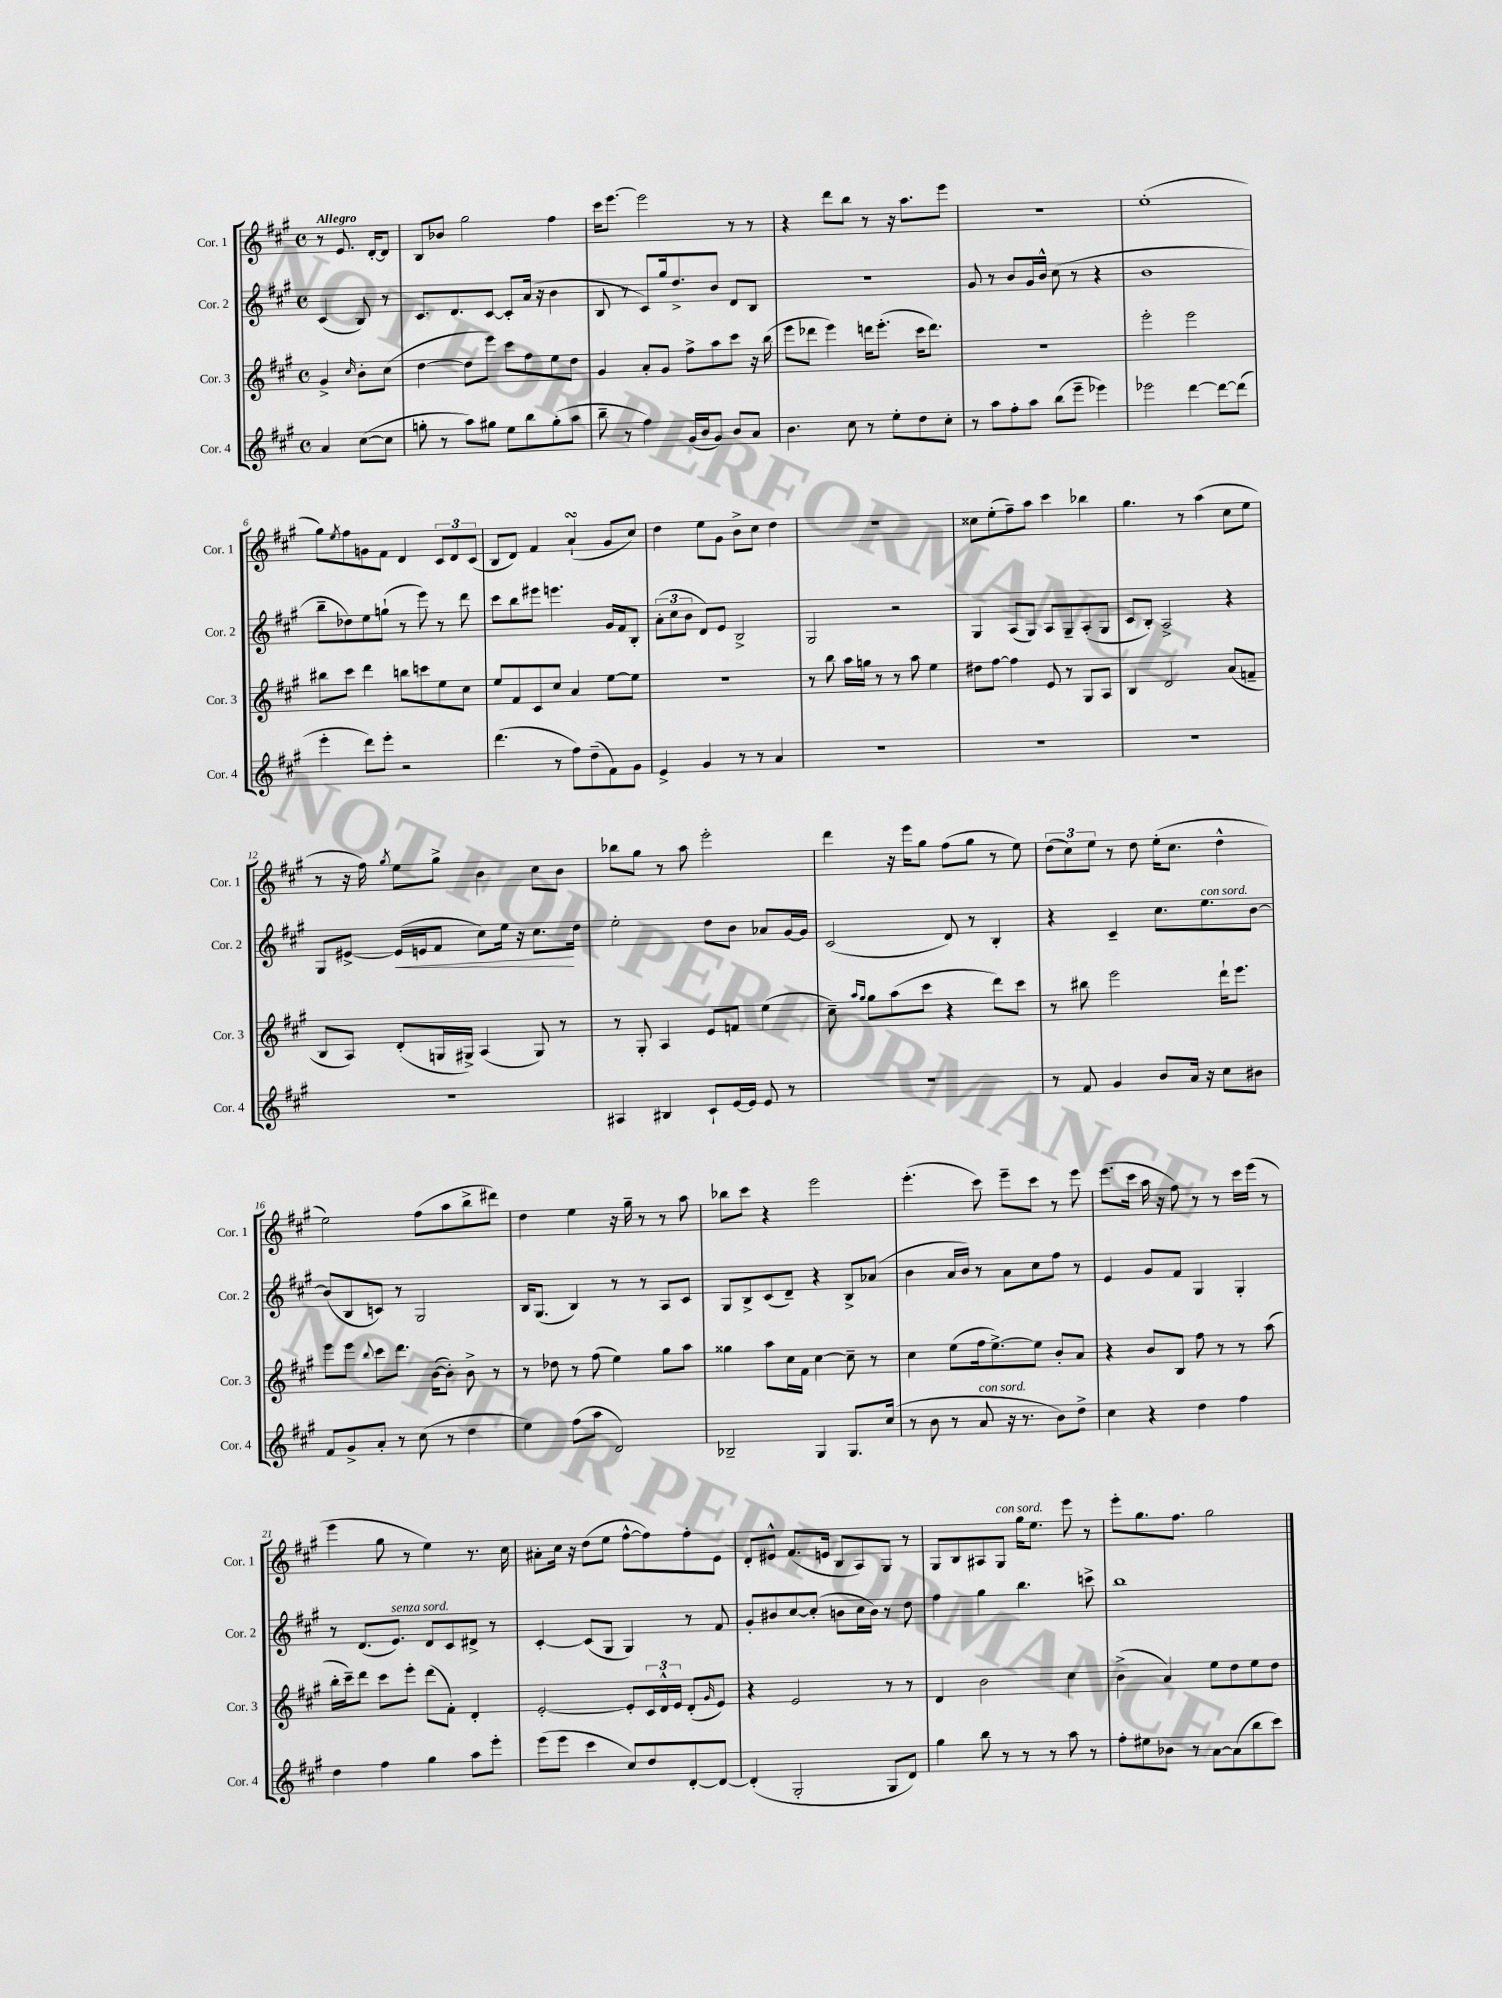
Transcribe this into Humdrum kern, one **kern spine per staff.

**kern	**kern	**kern	**dynam	**kern
*part4	*part3	*part2	*part2	*part1
*staff4	*staff3	*staff2	*staff2	*staff1
*I"Cor. 4	*I"Cor. 3	*I"Cor. 2	*	*I"Cor. 1
*I'Cor. 4	*I'Cor. 3	*I'Cor. 2	*	*I'Cor. 1
*clefG2	*clefG2	*clefG2	*	*clefG2
*k[f#c#g#]	*k[f#c#g#]	*k[f#c#g#]	*	*k[f#c#g#]
*M4/4	*M4/4	*M4/4	*	*M4/4
*met(c)	*met(c)	*met(c)	*	*met(c)
=	=	=	=	=
!	!	!	!	!LO:TX:a:B:t=Allegro
4a/	4g#^/	(4c#/	.	8r
.	.	.	.	8.e/
.	16qqcc#/	.	.	.
([8cc#\L	8b'\L	8B/)	.	.
.	.	.	.	[16d'/KL
8cc#\J]	(8cc#\J	8r	.	8d/J]
=1	=1	=1	=1	=1
8ggn'\	[4dd\	8.c#/L	.	8B/L
8r	.	.	.	8b-X/J
.	.	8.d/	.	.
8aa\L)	8dd\L]	.	.	2gg#\
8gg#X\J	8eee\J)	[8c#/J	.	.
8ee\L	8ccc#\L	8c#'/L]	.	.
8bb\	8ff#\	(16a/Jk	.	.
.	.	16r	.	.
(8gg#'\	8ee\	4b\	.	4ff#\
8aa\J	8dd\J	.	.	.
=2	=2	=2	=2	=2
8bb~\	4g#/	8B/	.	16ccc#\KL
.	.	.	.	[8.eee\J
8r	.	8r	.	.
4ff#\)	8a'/L	8c#/L)	.	2eee\]
.	8g#/J	16gg#/k	.	.
.	.	8.dd^/	.	.
(16g#/LL	8ff#^\L	.	.	.
16b/J	.	.	.	.
8g#/J)	8aa\	8b/J	.	.
8b/L	8ccc#\J	8d/L	.	8r
8a/J	16r	8B/J	.	8r
.	(16bb\	.	.	.
=3	=3	=3	=3	=3
4.b\	8eee\L	1r	.	4r
.	8ddd-X\J	.	.	.
.	4eee\)	.	.	8ddd\L
8cc#\	.	.	.	8bb\J
8r	16dddn\KL	.	.	8r
.	(8.eee'\J	.	.	.
8ee'\L	.	.	.	16r
.	.	.	.	8.aa\L
8dd\	16ccc#\KL	.	.	.
.	8.ddd\J)	.	.	.
8cc#'\J	.	.	.	8eee\J
=4	=4	=4	=4	=4
8r	1r	8g#/	.	1r
8aa\L	.	8r	.	.
8ff#'\	.	8b/L	.	.
8aa\J	.	16g#/L	.	.
.	.	16b^^/JJ	.	.
(8bb\L	.	(8cc#\	.	.
8eee~\J	.	8r	.	.
4eee-X\)	.	4r	.	.
=5	=5	=5	=5	=5
2eee-X\	2eee'\	1b	.	(1ee'
[4ddd\	2eee\	.	.	.
8ddd\L_	.	.	.	.
(8ddd\J]	.	.	.	.
!!LO:LB:g=z
=6	=6	=6	=6	=6
4eee'\	8bb#X\L	8bb~\L	.	8gg#\L)
.	.	.	.	8qee/
.	8ccc#\J	8dd-X\)	.	8ff#\
8ddd\L)	4ddd\	8ee\	.	8gn\
8eee'\J	.	(8ggn`\J	.	8f#\J
2r	8bbn\L	8r	.	4d/
.	8cccn\	8eee\)	.	.
.	8ee\	8r	.	12c#/L
.	.	.	.	12d/
.	8cc#\J	8ddd\	.	.
.	.	.	.	(12c#/J
=7	=7	=7	=7	=7
(4.ddd\	8ee/L	8ccc#\L	.	8B/L
.	8f#/	8bb\	.	8d/J)
.	8c#/	8eee#X\J	.	4f#/
8r	8cc#/J	4.eeen\	.	.
8ff#\L)	4a/	.	.	(4asSSs`/
(8dd~\	.	.	.	.
8f#\)	[8ee\L	16g#/LL	.	8g#/L
.	.	16f#/J	.	.
8g#\J	8ee\J]	8B'/J	.	8cc#/J)
=8	=8	=8	=8	=8
4e^/	1r	(12a'\L	.	4dd\
.	.	12cc#\	.	.
.	.	12b\J	.	.
4g#/	.	8d/L)	.	8ee\L
.	.	8e/J	.	8g#\J
8r	.	2B^/	.	8b^\L
8r	.	.	.	8cc#\J
4a/	.	.	.	4dd\
=9	=9	=9	=9	=9
1r	8r	2G#/	.	1r
.	8bb\	.	.	.
.	16aa\LL	.	.	.
.	16ggn\JJ	.	.	.
.	8r	.	.	.
.	8r	2r	.	.
.	8aa\	.	.	.
.	4ee\	.	.	.
=10	=10	=10	=10	=10
1r	8dd#X\L	4G#/	.	8cc##X\L
.	[8ff#\J	.	.	(8ee'\
.	4ff#\]	(8A/L	.	8ff#~\)
.	.	8G#/J)	.	8aa\J
.	8e/	8A/L	.	4ccc#\
.	8r	8G#~/	.	.
.	8G#/L	(8A'/	.	4bb-X\
.	8A/J	8G#/J	.	.
=11	=11	=11	=11	=11
1r	4B/	8c#/L	.	4.gg#\
.	.	8B'/J)	.	.
.	2d/	2A^/	.	.
.	.	.	.	8r
.	.	.	.	(4aa\
.	(8a/L	4r	.	8cc#\L
.	8fn~/J	.	.	8ee\J
!!LO:LB:g=z
=12	=12	=12	=12	=12
1r	8B/L	8G#/L	.	8r
.	8A/J)	[8e#X^/J	.	16r
.	.	.	.	16ff#\)
.	.	.	.	8qgg#/
!	!	!	!LO:HP:b	!
.	(8d'/L	(16e#/LL]	<	8ee\L
.	.	16en/J	.	.
.	16Gn/L	8f#/J	.	8gg#^\J
.	16G#X^/JJ)	.	.	.
.	(4A/	8cc#\L)	.	4b\
.	.	16ee\Jk	.	.
.	.	16r	.	.
.	8G#/)	8.cc#\L	.	8cc#\L
.	8r	.	.	8b\J
.	.	16dd\Jk	[	.
=13	=13	=13	=13	=13
4A#X/	8r	2ee'\	.	8bb-X\L
.	8G#'/	.	.	8gg#\J
4B#X/	4A/	.	.	8r
.	.	.	.	8aa\
8c#`/L	8e/L	8dd\L	.	2eee'\
[16e/L	8fn/J	8b\J	.	.
16e/JJ]	.	.	.	.
8e/	(4ee\	8a-X/L	.	.
8r	.	[16g#/L	.	.
.	.	16g#/JJ]	.	.
=14	=14	=14	=14	=14
1r	8cc#~\)	(2c#/	.	4ddd\
.	16qqaa/LL	.	.	.
.	16qqgg#/JJ	.	.	.
.	8gg#\L	.	.	.
.	(8aa\	.	.	16r
.	.	.	.	16eee\KL
.	8ccc#\J	.	.	8gg#\J
.	4r	8d/)	.	(8ff#\L
.	.	8r	.	8gg#\J
.	8ddd\L)	4B'/	.	8r
.	8ccc#\J	.	.	8ee\)
=15	=15	=15	=15	=15
8r	8r	4r	.	(12dd\L
.	.	.	.	12cc#\)
8f#/	8bb#X\	.	.	.
.	.	.	.	12ee\J
4g#/	2eee\	4c#~/	.	8r
.	.	.	.	8dd\
8b/L	.	8.cc#\L	.	(16ee'\KL
.	.	.	.	8.cc#\J
16a/Jk	.	.	.	.
!	!	!LO:TX:a:i:t=con sord.	!	!
16r	.	8.ee\	.	.
8cc#\L	16ddd`\KL	.	.	4dd^^\
.	8.eee\J	.	.	.
8b#X\J	.	[8b\J	.	.
!!LO:LB:g=z
=16	=16	=16	=16	=16
8f#/L	8eee\L	(8b/L]	.	2ee\)
8g#^/	8eee\J	8B/	.	.
.	8qqbb/	.	.	.
8a'/J	8ccc#\L	8cn/J)	.	.
8r	8.ddd\J	8r	.	.
(8cc#\	.	2G#/	.	(8ff#\L
.	([16b\KL	.	.	.
8r	8b'\J])	.	.	8aa\
4dd\	8b^\	.	.	8bb^\
.	8r	.	.	8ddd#X\J)
=17	=17	=17	=17	=17
4ee\)	8r	16B/KL	.	4dd\
.	.	(8.G#/J	.	.
.	8dd-X\	.	.	.
(8ff#\L	8r	4B/)	.	4ee\
8aa\J	(8ff#\	.	.	.
2d/)	4ee\)	8r	.	16r
.	.	.	.	16gg#~\
.	.	8r	.	8r
.	8gg#\L	8A/L	.	8r
.	8aa\J	8c#/J	.	8aa\
=18	=18	=18	=18	=18
2B-X~/	4gg##X\	8G#/L	.	8bb-X\L
.	.	8B^/	.	8ccc#\J
.	8aa\L	(8c#/	.	4r
.	16cc#\L	8d~/J)	.	.
.	16f#\JJ	.	.	.
4G#/	[4cc#\	4r	.	2eee\
8.G#/L	8cc#~\]	8B^/L	.	.
.	8r	(8a-X/J	.	.
(16cc#/Jk	.	.	.	.
=19	=19	=19	=19	=19
8r	4cc#\	4b\	.	(4.eee'\
8b\	.	.	.	.
8r	(8ee\L	16a/LL	.	.
.	.	16b/JJ)	.	.
!LO:TX:a:i:t=con sord.	!	!	!	!
8a/	16ff#\k	8r	.	8ccc#\)
.	[8.ee^\)	.	.	.
16r	.	8a\L	.	8eee~\L
8.r	.	.	.	.
.	8ee\J]	8cc#\	.	8ccc#\J
8b\L)	8b'/L	8ff#\J	.	8r
8dd^\J	8a/J	8r	.	8eee\
=20	=20	=20	=20	=20
4cc#\	4r	4e/	.	(8.eee\L
.	.	.	.	16ccc#\Jk
4r	8b/L	8g#/L	.	16aa\
.	.	.	.	16r
.	8B/J	8f#/J	.	8ff#\)
4dd\	8ff#\	4G#/	.	8r
.	8r	.	.	8r
4ff#\	8r	4G#'/	.	16ccc#\LL
.	.	.	.	(16eee\JJ
.	(8aa\	.	.	8r
!!LO:LB:g=z
=21	=21	=21	=21	=21
4dd\	16bb'\LL	8r	.	4eee\
.	16ccc#~\J)	.	.	.
.	8ddd\J	(8.d/L	.	.
4ff#\	8ccc#\L	.	.	8gg#\
!	!	!LO:TX:a:i:t=senza sord.	!	!
.	.	8.e/J)	.	.
.	8eee'\J	.	.	8r
4gg#\	(8ddd\L	8d/L	.	4ee\)
.	8f#'\J)	8c#/	.	.
8aa\L	4d'/	8d#X^/J	.	8.r
8eee'\J	.	8r	.	.
.	.	.	.	16cc#\
=22	=22	=22	=22	=22
(8eee\L	[2e'/	[4c#'/	.	8a#X'\L
8eee\J	.	.	.	16cc#\Jk
.	.	.	.	16r
4ccc#\	.	(8c#/L]	.	(8dd\L
.	.	8G#/J	.	8ee\J
8cc#/L)	8e'/L]	4G#/)	.	[8ff#^^\L
8dd/	24c#/L	.	.	8ff#\])
.	24d^^/	.	.	.
.	24e/JJ	.	.	.
[8d'/	(8d'/L	8r	.	8ff#'\
.	16qqg#/	.	.	.
8d/J_	8e/J)	8f#/	.	8e\J
=23	=23	=23	=23	=23
(4d'/]	4r	8g#'/L	.	8d'/L
.	.	8b#X/	.	8e#X^^/J
2G#'/	2e/	[8cc#/	.	(8.f#/L
.	.	(8cc#'/J]	.	.
.	.	.	.	16en/Jk
.	.	8bn\L	.	8B/L
.	.	16cc#\L	.	8A/)
.	.	16b\JJ)	.	.
8G#/L	8r	8r	.	8G#/J
8d/J)	8r	8dd\	.	8r
=24	=24	=24	=24	=24
4gg#\	4d/	4ff#\	.	8G#/L
.	.	.	.	8B/
8bb\	2b\	4gg#\	.	8A#X/
!	!	!	!	!LO:TX:a:i:t=con sord.
8r	.	.	.	8G#/J
8r	.	4.bb\	.	16gg#\KL
.	.	.	.	8.ee\J
8r	.	.	.	.
8aa\	4cc#\	.	.	8eee\
8r	.	8cccn^\	.	8r
=25	=25	=25	=25	=25
8ff#'\L	(4b^\	1bb	.	8eee'\L
8ee#X\	.	.	.	8.gg#\
8b-X\J	4a/)	.	.	.
.	.	.	.	8.ff#\J
8r	.	.	.	.
[8a\L	8ee\L	.	.	2gg#\
(8a\]	8dd\	.	.	.
8bb\	8ee\	.	.	.
8ccc#\J)	8dd\J	.	.	.
==	==	==	==	==
*-	*-	*-	*-	*-
